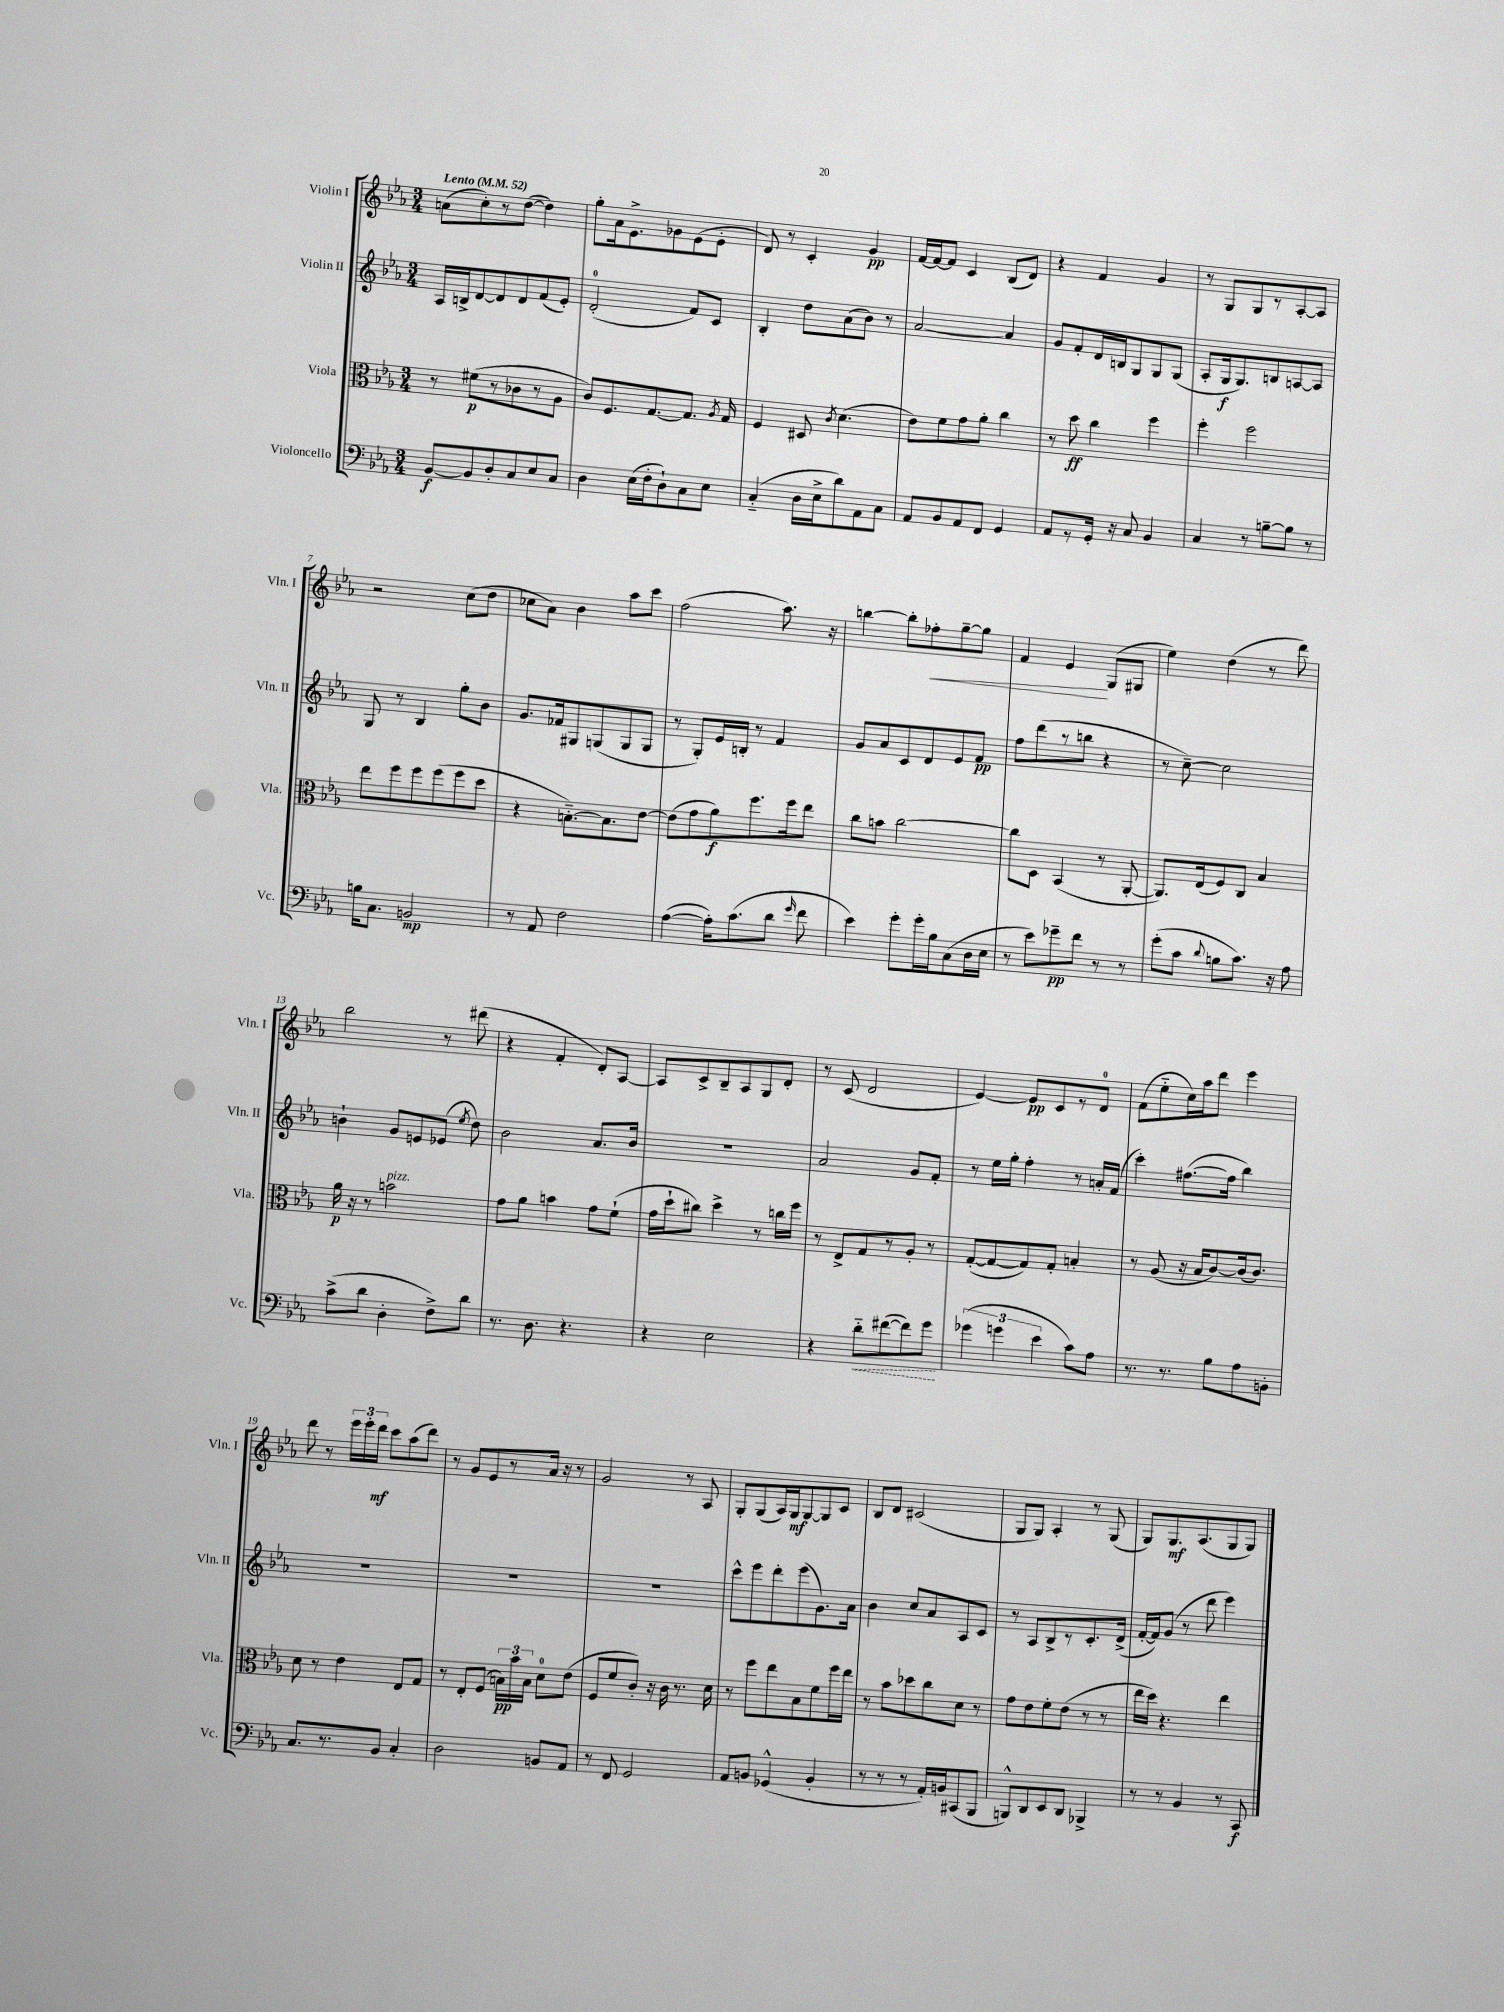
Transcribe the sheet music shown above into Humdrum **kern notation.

**kern	**dynam	**kern	**dynam	**kern	**dynam	**kern	**dynam
*part4	*part4	*part3	*part3	*part2	*part2	*part1	*part1
*staff4	*staff4	*staff3	*staff3	*staff2	*staff2	*staff1	*staff1
*I"Violoncello	*	*I"Viola	*	*I"Violin II	*	*I"Violin I	*
*I'Vc.	*	*I'Vla.	*	*I'Vln. II	*	*I'Vln. I	*
*clefF4	*	*clefC3	*	*clefG2	*	*clefG2	*
*k[b-e-a-]	*	*k[b-e-a-]	*	*k[b-e-a-]	*	*k[b-e-a-]	*
*M3/4	*	*M3/4	*	*M3/4	*	*M3/4	*
*MM52	*	*MM52	*	*MM52	*	*MM52	*
=1	=1	=1	=1	=1	=1	=1	=1
!	!	!	!	!	!	!LO:TX:a:B:t=Lento	!
[8BB-/L	f	8r	.	16A-/LL	.	(8an\L	.
.	.	.	.	16Bn^/J	.	.	.
8BB-/]	.	(8f#X\L	p	[8d/	.	8cc'\)	.
8D'/	.	8r	.	8d/]	.	8r	.
8C/	.	8c-X\	.	8d/	.	([8dd\J	.
8E-/	.	8r	.	(8f/	.	4dd\])	.
8C/J	.	8A-\J	.	8e-'/J)	.	.	.
=2	=2	=2	=2	=2	=2	=2	=2
4D\	.	8c/L)	.	(2d'/	.	8gg'\L	.
.	.	8.F/	.	.	.	16a-\k	.
.	.	.	.	.	.	8.e-^\	.
(16E-\LL	.	.	.	.	.	.	.
16F'\J	.	[8.G/	.	.	.	.	.
8D`\)	.	.	.	.	.	8g-X\	.
8C\	.	8.G/J]	.	8f/L)	.	(8e-\	.
8E-\J	.	.	.	8c/J	.	8e-'\J	.
.	.	8qA-/	.	.	.	.	.
.	.	16G/	.	.	.	.	.
=3	=3	=3	=3	=3	=3	=3	=3
(4C/	.	4F/	.	4B-'/	.	8d/)	.
.	.	.	.	.	.	8r	.
16D\LL	.	8D#X/	.	8dd\L	.	4c'/	.
16E-^\J	.	.	.	.	.	.	.
.	.	8qc/	.	.	.	.	.
8d\)	.	(4.d\	.	(8a-\	.	.	.
8AA-\	.	.	.	8b-\J)	.	4g/	pp
8C\J	.	.	.	8r	.	.	.
=4	=4	=4	=4	=4	=4	=4	=4
8AA-/L	.	8e-\L)	.	[2a-/	.	[16f/LL	.
.	.	.	.	.	.	16f/J_	.
8BB-/	.	8f\	.	.	.	8f/J]	.
8AA-/	.	8g\	.	.	.	4c/	.
8FF/J	.	8a-'\J	.	.	.	.	.
4GG/	.	4cc\	.	4a-/]	.	(8B-/L	.
.	.	.	.	.	.	8d/J)	.
=5	=5	=5	=5	=5	=5	=5	=5
8AA-/L	.	8r	.	8g/L	.	4r	.
8r	.	8dd\	ff	8f'/	.	.	.
16GG'/Jk	.	4cc\	.	16d/L	.	4f/	.
16r	.	.	.	16Bn/J	.	.	.
8C/	.	.	.	8G/	.	.	.
4BB-/	.	4ff\	.	8G/	.	4g/	.
.	.	.	.	(8G/J	.	.	.
=6	=6	=6	=6	=6	=6	=6	=6
4C/	.	4ff'\	.	8A-'/L	.	8r	.
.	.	.	.	16G/k	f	8G/L	.
.	.	.	.	8.G/)	.	.	.
8r	.	2ff\	.	.	.	8G/	.
[8Bn~\L	.	.	.	8Bn/	.	8r	.
8B\J]	.	.	.	[8An/	.	[8A-'/	.
8r	.	.	.	8A/J]	.	8A-/J]	.
!!LO:LB:g=z
=7	=7	=7	=7	=7	=7	=7	=7
16Bn\KL	.	8ee-\L	.	8G/	.	2r	.
8.C\J	.	.	.	.	.	.	.
.	.	8ff\	.	8r	.	.	.
2BBn/	mp	8ff\	.	4B-/	.	.	.
.	.	(8ff\	.	.	.	.	.
.	.	8ff\	.	8gg'\L	.	(8cc\L	.
.	.	8dd\J	.	8b-\J	.	8dd\J	.
=8	=8	=8	=8	=8	=8	=8	=8
8r	.	4r	.	8.g/L	.	8cc-X\L	.
8AA-/	.	.	.	.	.	8a-\J)	.
.	.	.	.	16f-X/k	.	.	.
2F\	.	[8.Bn\L)	.	8G#X/	.	4b-\	.
.	.	.	.	(8Gn/	.	.	.
.	.	8.B\]	.	.	.	.	.
.	.	.	.	8G/	.	8aa-\L	.
.	.	[8e-\J	.	8G/J	.	8ccc\J	.
=9	=9	=9	=9	=9	=9	=9	=9
([4A-\	.	(8e-\L]	.	8r	.	(2ff\	.
.	.	8g\	.	8G'/L)	.	.	.
16A-'\KL])	.	8a-\)	f	16e-/L	.	.	.
(8.c\	.	.	.	16Bn'/JJ	.	.	.
.	.	8.ff\	.	8r	.	.	.
8d\J	.	.	.	4f/	.	8.aa-\)	.
.	.	16ff\k	.	.	.	.	.
16qqg/	.	.	.	.	.	.	.
8f\	.	8ee-\J	.	.	.	.	.
.	.	.	.	.	.	16r	.
=10	=10	=10	=10	=10	=10	=10	=10
4e-\)	.	8cc\L	.	8g/L	.	[4bbn\	.
.	.	8bn\J	.	8a-/	.	.	.
8g'\L	.	[2cc\	.	8c/	.	8bb'\L]	.
!	!	!	!	!	!	!	!LO:HP:b
16g'\L	.	.	.	8d/	.	8ff-X'\	<
16B-\J	.	.	.	.	.	.	.
(8C\	.	.	.	8e-/	.	[8gg~\	.
16D\L	.	.	.	8f/J	pp	8gg\J]	.
16E-\JJ	.	.	.	.	.	.	.
=11	=11	=11	=11	=11	=11	=11	=11
8r	.	8cc\L]	.	8ff\L	.	4f/	.
8e-\L)	.	8D\J	.	(8ddd\	.	.	.
8g-X~\	pp	(4BB-/	.	8r	.	4e-/	.
8f\J	.	.	.	8bbn\J	.	.	.
8r	.	8r	.	4r	.	(8G/L	[
8r	.	[8AA-'/	.	.	.	8G#X/J	.
=12	=12	=12	=12	=12	=12	=12	=12
(8g'\L	.	8.AA-/L])	.	8r	.	4ee-\)	.
8c\J	.	.	.	[8cc~\)	.	.	.
.	.	(16E-/k	.	.	.	.	.
8qqd/	.	.	.	.	.	.	.
8Bn\L	.	8F/)	.	2cc\]	.	(4dd\	.
8.c\J)	.	8C/J	.	.	.	.	.
.	.	4B-/	.	.	.	8r	.
16r	.	.	.	.	.	.	.
8A-\	.	.	.	.	.	8ddd\)	.
!!LO:LB:g=z
=13	=13	=13	=13	=13	=13	=13	=13
(8c^\L	.	16a-\	p	4bn`\	.	2bb-\	.
.	.	16r	.	.	.	.	.
8d\J	.	8r	.	.	.	.	.
!	!	!LO:TX:a:i:t=pizz.	!	!	!	!	!
4D'\	.	2bn\	.	8g/L	.	.	.
.	.	.	.	8en/	.	.	.
8F^\L)	.	.	.	(8e-X/J	.	8r	.
.	.	.	.	8qee-/	.	.	.
8d\J	.	.	.	8dd\)	.	(8ddd#X\	.
=14	=14	=14	=14	=14	=14	=14	=14
8.r	.	8g\L	.	2b-\	.	4r	.
.	.	8a-\J	.	.	.	.	.
8.D\	.	.	.	.	.	.	.
.	.	4bn\	.	.	.	4f'/	.
4.r	.	.	.	.	.	.	.
.	.	8g\L	.	8.a-/L	.	8d'/L)	.
.	.	(8f`\J	.	.	.	[8A-/J	.
.	.	.	.	16b-/Jk	.	.	.
=15	=15	=15	=15	=15	=15	=15	=15
4r	.	16g\LL	.	2.r	.	8A-/L]	.
.	.	16dd`\J	.	.	.	.	.
.	.	8cc#X\J)	.	.	.	8c^/	.
2E-\	.	4dd^\	.	.	.	8B-~/	.
.	.	.	.	.	.	8A-/	.
.	.	8r	.	.	.	8G/	.
.	.	16ccn\LL	.	.	.	8d'/J	.
.	.	16ff\JJ	.	.	.	.	.
=16	=16	=16	=16	=16	=16	=16	=16
4r	.	8r	.	2a-/	.	8r	.
.	.	8E-^/L	.	.	.	(8c/	.
!	!LO:HP:b	!	!	!	!	!	!
8d\L	<	8G/	.	.	.	2d/	.
([8f#X\	.	8r	.	.	.	.	.
8f#\])	.	8A-'/J	.	8g/L	.	.	.
8g\J	.	8r	.	8f'/J	.	.	.
.	[	.	.	.	.	.	.
=17	=17	=17	=17	=17	=17	=17	=17
(6g-X\	.	([8G'/L	.	8r	.	[4e-/)	.
.	.	8G/_	.	16ee-\LL	.	.	.
6gn\	.	.	.	.	.	.	.
.	.	.	.	16gg'\JJ	.	.	.
.	.	8G/])	.	4ff'\	.	8e-/L]	pp
6e-\	.	.	.	.	.	.	.
.	.	8G'/J	.	.	.	8c/	.
8c\L)	.	4Bn'/	.	8r	.	8r	.
8A-\J	.	.	.	16an'/LL	.	8d/J	.
.	.	.	.	(16f/JJ	.	.	.
=18	=18	=18	=18	=18	=18	=18	=18
8.r	.	8r	.	4ccc'\)	.	(8f\L	.
.	.	(8A-/	.	.	.	8ee-\	.
8.r	.	.	.	.	.	.	.
.	.	16r	.	([8.ff#X\L	.	16cc\L)	.
.	.	16B-/KL	.	.	.	16aa-\J	.
8B-\L	.	[8c/)	.	.	.	8ddd\J	.
.	.	.	.	16ff#\Jk]	.	.	.
8A-\	.	(16c/k]	.	4bb-\)	.	4eee-\	.
.	.	8.c/J)	.	.	.	.	.
8BBn'\J	.	.	.	.	.	.	.
!!LO:LB:g=z
=19	=19	=19	=19	=19	=19	=19	=19
8.C/L	.	8d\	.	2.r	.	8ddd\	.
.	.	8r	.	.	.	8r	.
8.r	.	.	.	.	.	.	.
.	.	4e-\	.	.	.	24eee-\LL	.
.	.	.	.	.	.	24eee-'\	.
.	.	.	.	.	.	24ddd\JJ	mf
8BB-/J	.	.	.	.	.	8ccc\L	.
4C'/	.	8E-/L	.	.	.	(8aa-\	.
.	.	8G/J	.	.	.	8ddd\J)	.
=20	=20	=20	=20	=20	=20	=20	=20
2D\	.	8r	.	2.r	.	8r	.
.	.	8E-'/L	.	.	.	8g/L	.
.	.	(8F/J	.	.	.	8e-/	.
.	.	24Bn\LL)	pp	.	.	8r	.
.	.	24b-\	.	.	.	.	.
.	.	24B\JJ	.	.	.	.	.
8BBn/L	.	8d\L	.	.	.	16a-/Jk	.
.	.	.	.	.	.	16r	.
8AA-/J	.	(8e-\J	.	.	.	8r	.
=21	=21	=21	=21	=21	=21	=21	=21
8r	.	8F/L	.	2.r	.	2g/	.
8FF/	.	8f/	.	.	.	.	.
2GG/	.	8c'/J)	.	.	.	.	.
.	.	16r	.	.	.	.	.
.	.	16c\	.	.	.	.	.
.	.	8.r	.	.	.	8r	.
.	.	.	.	.	.	8A-/	.
.	.	16d\	.	.	.	.	.
=22	=22	=22	=22	=22	=22	=22	=22
8AA-/L	.	8r	.	8ccc^^\L	.	8G'/L	.
8BBn/J	.	8ff\L	.	8eee-\	.	(8G/	.
(4GG-X^^/	.	8ee-\	.	8ddd'\	.	16A-/L)	.
.	.	.	.	.	.	16G/J	mf
.	.	8B-\	.	(8eee-\	.	[8G/	.
4BB'/	.	8f\	.	8.g\)	.	8G/]	.
.	.	16ff\L	.	.	.	8c/J	.
.	.	16ee-\JJ	.	16a-\Jk	.	.	.
=23	=23	=23	=23	=23	=23	=23	=23
8r	.	8r	.	4b-\	.	8B-/L	.
8r	.	8b-\L	.	.	.	8d/J	.
8r	.	8dd-X\	.	8cc/L	.	(2c#X/	.
16AA-'/LL)	.	8cc\	.	8a-/	.	.	.
16BBn/J	.	.	.	.	.	.	.
(8CC#X/	.	8d\J	.	8A-/	.	.	.
8BBB-/J	.	8r	.	8c/J	.	.	.
=24	=24	=24	=24	=24	=24	=24	=24
8BBBn^^/L)	.	8g\L	.	8r	.	8G/L	.
8DD/	.	8e-\	.	8A-/L	.	8G/J)	.
8EE-/	.	8f'\	.	8B-^/	.	4A-'/	.
8DD/J	.	(8e-\J	.	8r	.	.	.
4BBB-X^/	.	8r	.	8.c'/	.	8r	.
.	.	8r	.	.	.	(8G/	.
.	.	.	.	(16d^/Jk	.	.	.
=25	=25	=25	=25	=25	=25	=25	=25
8r	.	16ee-\LL	.	[16f'/LL	.	8G/L)	.
.	.	16dd\JJ)	.	16f/J])	.	.	.
8r	.	4.r	.	(8g/J	.	8.G/	mf
4BB-/	.	.	.	8r	.	.	.
.	.	.	.	.	.	(8.A-/	.
.	.	.	.	8ddd\	.	.	.
8r	.	4ee-\	.	4eee-\)	.	8G/	.
8CC/	f	.	.	.	.	8G/J)	.
==	==	==	==	==	==	==	==
*-	*-	*-	*-	*-	*-	*-	*-
